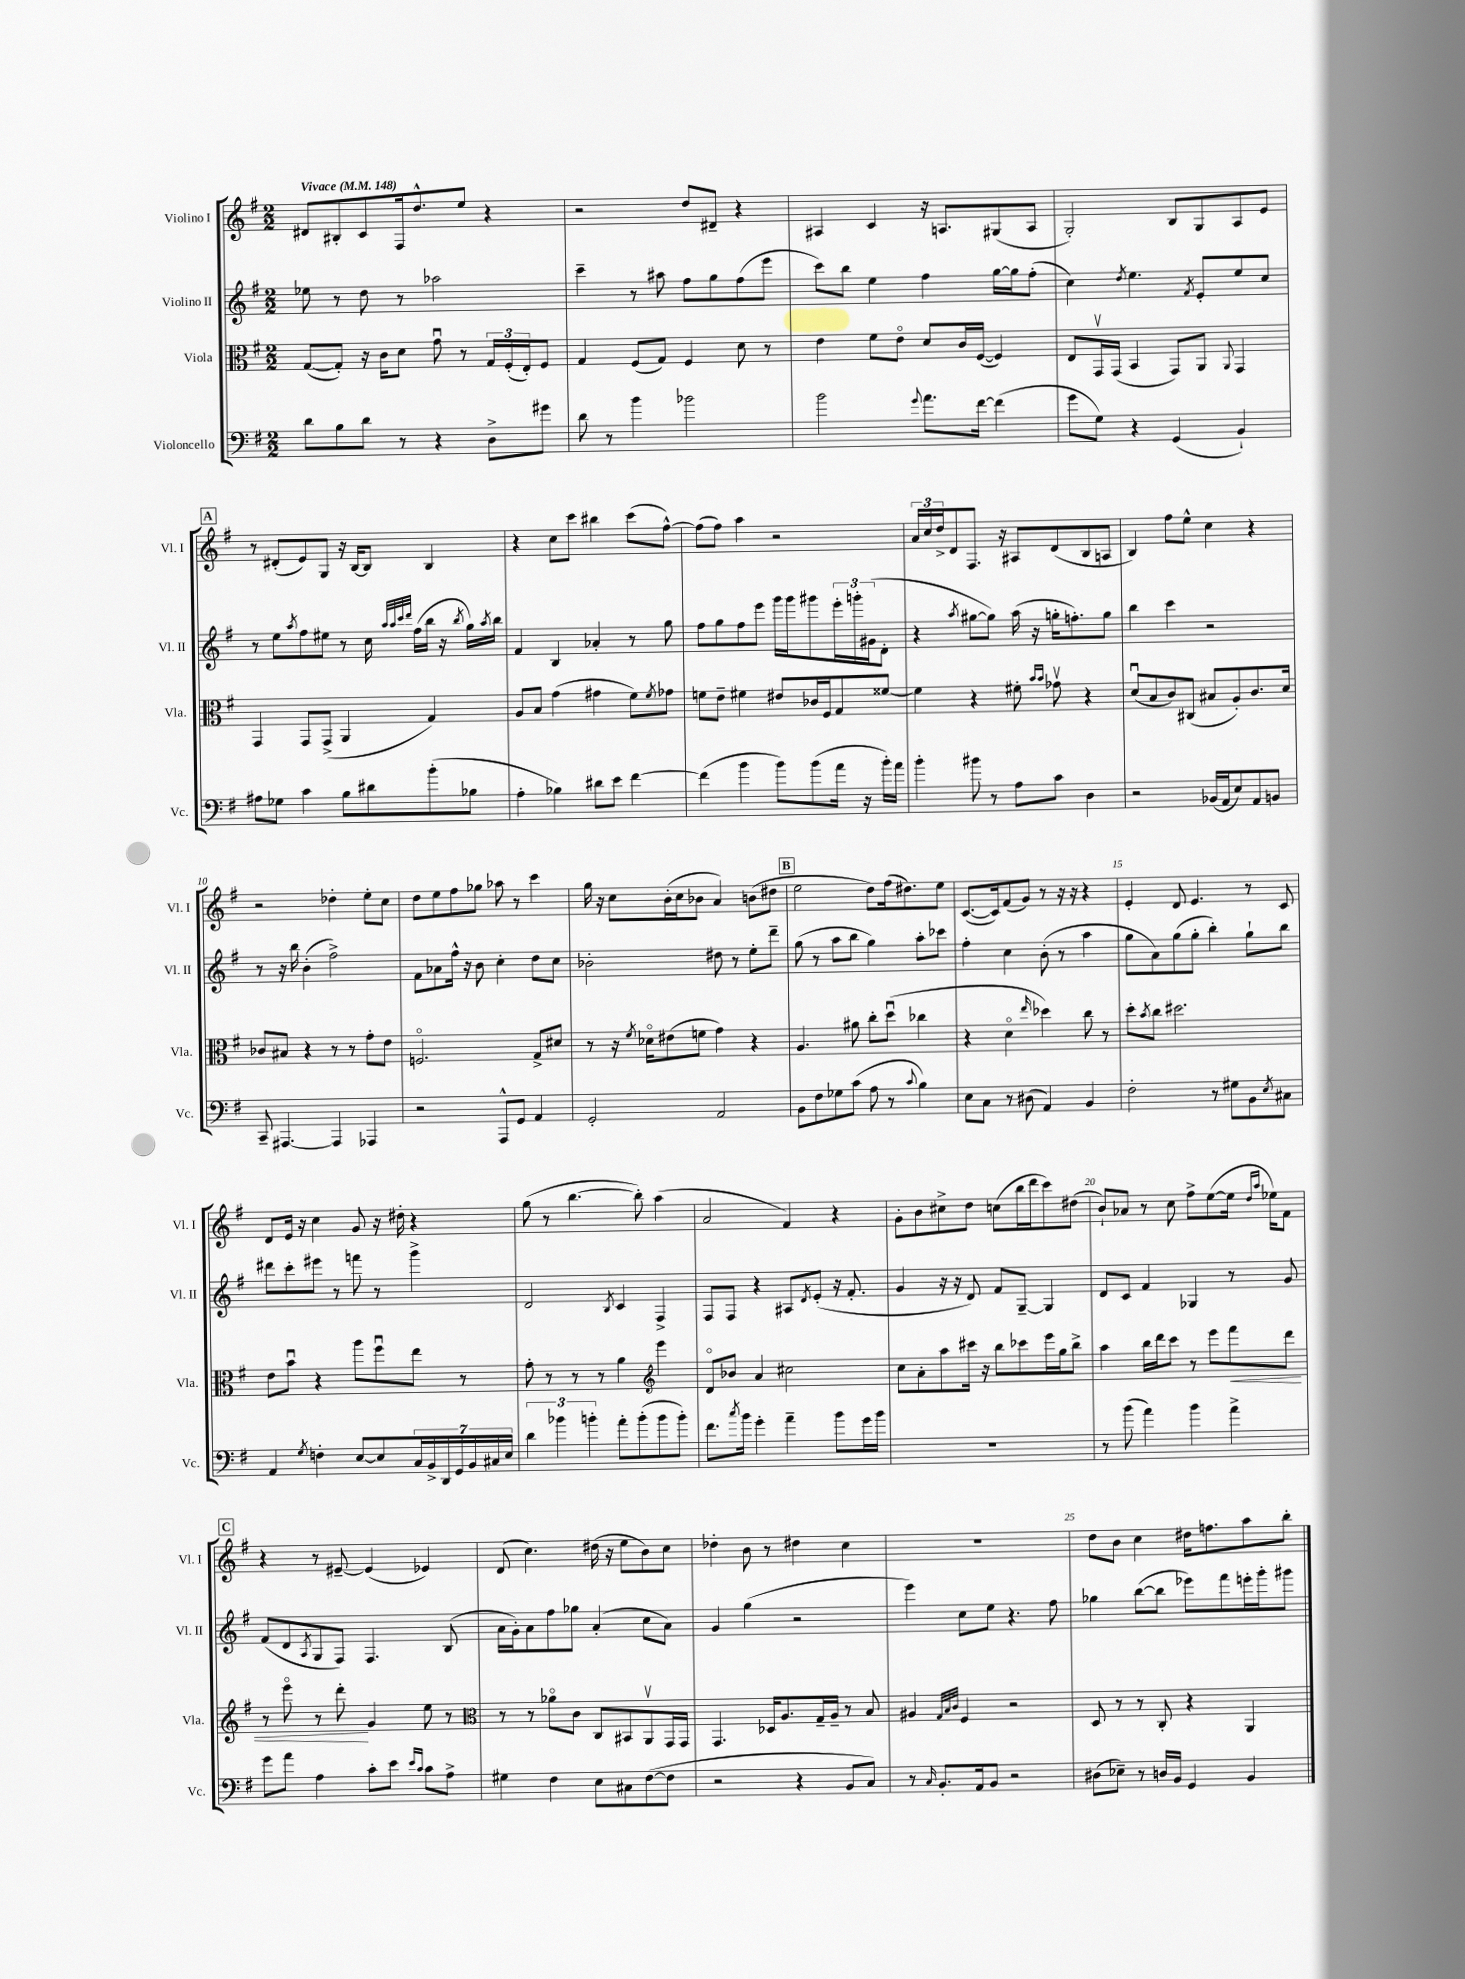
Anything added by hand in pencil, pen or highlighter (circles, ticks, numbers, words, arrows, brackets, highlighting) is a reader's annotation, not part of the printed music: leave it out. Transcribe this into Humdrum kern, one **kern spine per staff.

**kern	**kern	**kern	**kern
*staff4	*staff3	*staff2	*staff1
*clefF4	*clefC3	*clefG2	*clefG2
*k[f#]	*k[f#]	*k[f#]	*k[f#]
*M2/2	*M2/2	*M2/2	*M2/2
*MM148	*MM148	*MM148	*MM148
8d	([8G	8ee-	8d#
8B	8G'])	8r	8B#'
8d	16r	8dd	8c
.	16c	.	.
8r	8d	8r	16F#
.	.	.	8.dd^^
4r	8gu	2aa-	.
.	8r	.	8ee
8D^	24G	.	4r
.	(24F#'	.	.
.	24E')	.	.
8g#	8F#	.	.
=	=	=	=
8d	4G	4ccc~	2r
8r	.	.	.
4b	(8F#	8r	.
.	8G)	8aa#	.
2b-	4F#	8ff#	8dd
.	.	8gg	8d#~
.	8d	(8ff#	4r
.	8r	8eee	.
=	=	=	=
2b	4e	8ccc)	4A#
.	.	8bb	.
.	8f#	4ee	4c
.	8eo	.	.
8qqg	.	.	.
8.a	8d	4ff#	16r
.	.	.	8.A
.	16c	.	.
[16f#	([16F#	.	.
(4f#]	4F#])	[16gg	(8G#
.	.	16gg]	.
.	.	(8ff#'	8A
=	=	=	=
8g	8E	4cc)	2G')
8G)	16GGv	.	.
.	(16GG	.	.
.	.	8qdd	.
4r	4BB	4.ee	.
(4GG	8GG)	.	8B
.	.	8qf#	.
.	8AA	8e'	8G
.	8qqAA	.	.
4BB`)	4GG	8ee	8A
.	.	8cc	8e
=	=	=	=
8A#	4GG	8r	8r
8G-	.	8ee	(8d#'
.	.	8qaa	.
4c	8GG	8ff#	8e)
.	(8GG^	8ee#	8G
8B	4AA	8r	16r
.	.	.	[16B
8d#	.	16cc	8B]
.	.	32qqaa	.
.	.	32qqaa	.
.	.	32qqccc	.
.	.	32qqddd	.
.	.	(16ff#	.
(8b'	4G)	16bb	4B
.	.	16r	.
.	.	8qbb	.
8B-	.	16gg)	.
.	.	8qaa	.
.	.	16bb	.
=	=	=	=
4A'	8A	4f#	4r
.	8B	.	.
4B-)	(4g	4B	8cc
.	.	.	8ccc
8d#	4g#	4a-'	4bb#
8e	.	.	.
[4f#	8f#)	8r	(8ccc
.	8qf#	.	.
.	8g-	8gg	[8ff#^^)
=	=	=	=
(4f#]	8f	8ff#	(8ff#]
.	8e~	8gg	8ff#)
4b	4f#	8ff#	4aa
.	.	8eee	.
8b)	8e#	16ggg	2r
.	.	16ggg	.
(8b	16c-	8ggg#	.
.	16F#	.	.
16a	8G	24eee'	.
.	.	24ggg'	.
16r	.	.	.
.	.	(24g#	.
16b')	[8f##	8d'	.
16a	.	.	.
=	=	=	=
4b'	4f##]	4r	24a
.	.	.	24cc
.	.	.	24dd^
.	.	.	8d
.	.	8qaa	.
8b#	4r	[8gg#	8.F#
8r	.	8gg#])	.
.	.	.	16r
8A	8f#'	(16aa	8A#
.	.	16r	.
.	16qqb	.	.
.	16qqb	.	.
8c	8g-v	16gg'	(8d
.	.	8.ff')	.
4D	4r	.	8B
.	.	8gg	8A
=	=	=	=
2r	(8du	4bb	4B)
.	8B	.	.
.	8c)	4ccc	8ff#
.	(8C#	.	8ee^^
(16BB-	8B#	2r	4cc
16AA	.	.	.
8E)	8A')	.	.
8AA	8.c	.	4r
8BB	.	.	.
.	16d	.	.
=	=	=	=
8CC~	8c-	8r	2r
[4.AAA#	8B#	16r	.
.	.	16bb	.
.	4r	(4b'	.
4AAA#]	8r	2ff#^)	4dd-'
.	8r	.	.
4AAA-	8g'	.	8ee'
.	8e	.	8cc
=	=	=	=
2r	2.Fo	8f#	8dd
.	.	8a-	8ee
.	.	16ff#^^	8ff#
.	.	16r	.
.	.	8b	8gg-
8AAA^^	.	4cc'	8aa-
8GG	.	.	8r
4AA	8G^	8dd	4ccc
.	8d#	8cc	.
=	=	=	=
2GG'	8r	2b-'	16gg
.	.	.	16r
.	16r	.	8cc
.	8qf#	.	.
.	16d-o	.	.
.	(8e#	.	(16b'
.	.	.	16cc
.	8f	.	8b-
2AA	4g)	8dd#	4a)
.	.	8r	.
.	4r	8ee'	(8b
.	.	8ddd~	8dd#
=	=	=	=
8BB	4.A	(8gg	2ee
8F#	.	8r	.
8G-	.	8aa	.
(8c	8a#	8bb	.
8A	8cc'	4gg)	8dd)
8r	(8ddu	.	(16ff#
.	.	.	8.dd#)
8qqc	.	.	.
4B)	4cc-	8aa'	.
.	.	8ccc-	8ee
=	=	=	=
8E	4r	4ff#'	([8.c
8C	.	.	.
.	.	.	16c])
8r	4do	4cc	(8f#
(8D#	.	.	8g)
.	16qqee	.	.
4AA)	4dd-)	(8b'	8r
.	.	8r	16r
.	.	.	16r
4BB	8cc	4aa	4r
.	8r	.	.
=	=	=	=
2F#'	8dd'	8gg	4e'
.	8qb	.	.
.	8cc	8a)	.
.	2.dd#	(8gg	8d
.	.	8gg'	4.e
8r	.	4bb')	.
8G#	.	.	.
8BB	.	8gg`	8r
8qE	.	.	.
8C#	.	8bb	8c
=	=	=	=
4AA	8e	8ddd#	8d
.	8bu	8ccc'	16e
.	.	.	16r
8qG	.	.	.
4F'	4r	8eee#	4cc
.	.	8r	.
[8E	8aa	8fff	8g
8E]	8ff#u	8r	16r
.	.	.	16dd#'
28C	8ee	4ggg^	4r
28BB^	.	.	.
28DD	.	.	.
28GG	.	.	.
.	8r	.	.
28BB	.	.	.
28C#	.	.	.
28E	.	.	.
=	=	=	=
6d	8g'	2d	(8gg
.	8r	.	8r
6b-	.	.	.
.	8r	.	[4.bb
6b'	.	.	.
.	8r	.	.
.	.	8qB	.
8a'	4a	4c	.
(8b'	.	.	8bb'])
*	*clefG2	*	*
8b	4eee	4F#^	(4aa
8b')	.	.	.
=	=	=	=
8.f#	8do	8F#	2a
.	8b-	8F#	.
8qcc	.	.	.
16b	.	.	.
4g'	4a	4r	.
4a~	2cc#	8A#	4f#)
.	.	8qd	.
.	.	(8e'	.
8b	.	16r	4r
.	.	8.f#'	.
16g	.	.	.
16b	.	.	.
=	=	=	=
1r	8cc	4g	8g'
.	8a'	.	8b
.	8aa	16r	8cc#^
.	.	16r	.
.	16ccc#	8d)	8dd
.	16r	.	.
.	8bb	8f#	(8cc
.	8ccc-	[8G~	16bb
.	.	.	16ddd
.	16eee	4G]	8ccc)
.	16gg	.	.
.	8bb^	.	(8dd#
=	=	=	=
8r	4aa	8d	8b`)
(8b	.	8c	8a-
4a)	16bb	4f#	8r
.	16ddd	.	.
.	8ccc	.	8cc
4b	8r	4G-	8ff#^
.	8eee	.	([8ee
4a^	8fff#	8r	16ee]
.	.	.	16qqdd
.	.	.	16qqaa
.	.	.	16ee-)
.	8ddd	8g	8f#
=	=	=	=
8g	8r	(8f#	4r
8a	8eeeo	8d	.
.	.	8qA	.
4A	8r	8G	8r
.	8ddd'	8F#)	[8e#~
8c'	4g	4.F#	(4e#]
8e	.	.	.
16qqe	.	.	.
16qqc	.	.	.
8c	8ee	.	4e-)
8A^	8r	(8B	.
=	=	=	=
*	*clefC3	*	*
4G#	8r	16a	(8d
.	.	16g')	.
.	8r	8a	4.cc)
4F#	8a-o	8ff#	.
.	8c	8gg-	.
8E	8C	(4a'	(16dd#
.	.	.	16r
8C#	8BB#	.	8ee
([8F#	8AAv	8cc	8b)
8F#]	16GG	8a)	8cc
.	16GG	.	.
=	=	=	=
2r	4.GG	4g	4dd-'
.	.	(4gg	8b
.	16D-	.	8r
.	8.A	.	.
4r	.	2r	4dd#
.	16G~	.	.
.	16A~	.	.
8BB	8r	.	4cc
8C)	8B	.	.
=	=	=	=
8r	4A#	4eee)	1r
16qqC	.	.	.
8.BB'	.	.	.
.	32qqG	.	.
.	32qqB	.	.
.	32qqc	.	.
.	4F#	8cc	.
16AA	.	.	.
8BB	.	8ee	.
2r	2r	4.r	.
.	.	8ff#	.
=	=	=	=
(8D#	8D	4gg-	8dd
8E-~)	8r	.	8b
8r	8r	([8bb	4cc
16D	8C'	8bb]	.
16BB	.	.	.
4GG	4r	8eee-)	16dd#
.	.	.	8.ff
.	.	8fff#	.
4BB	4AA	16eee'	8aa
.	.	16ggg'	.
.	.	8ggg#	8bb'
==	==	==	==
*-	*-	*-	*-
